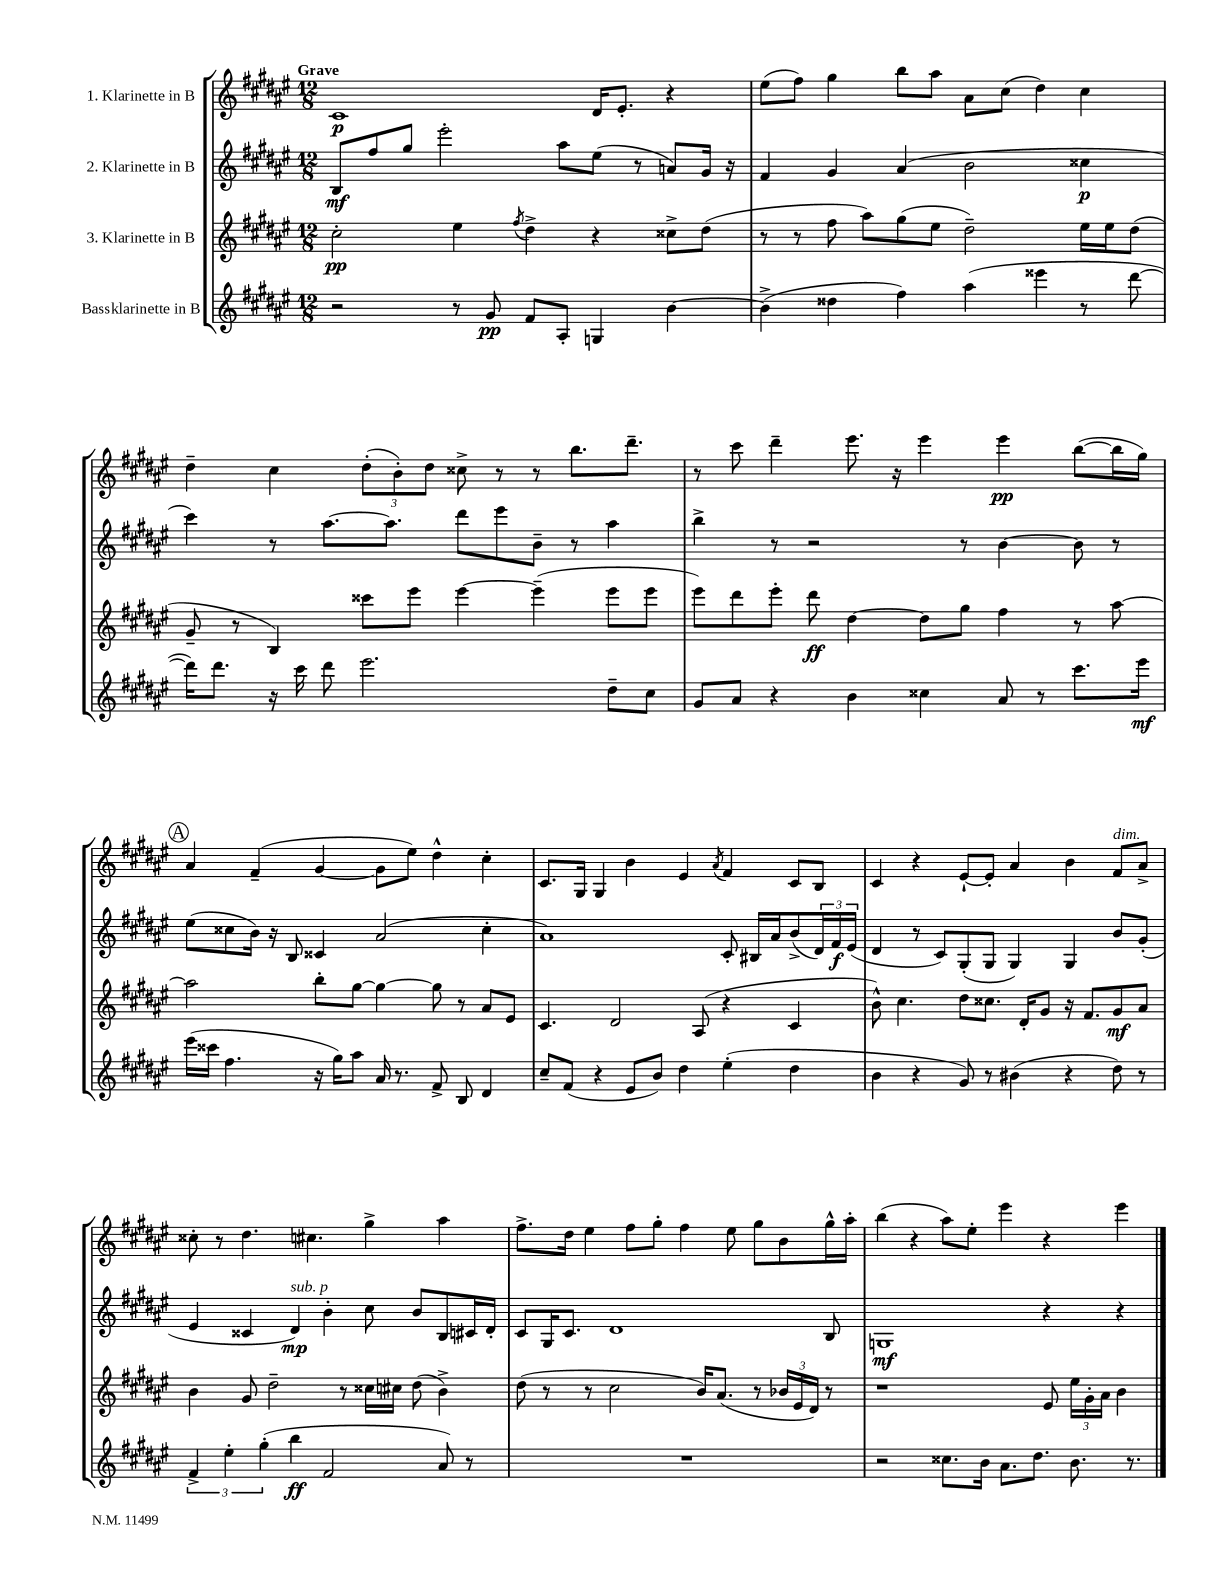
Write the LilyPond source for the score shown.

<<
\new StaffGroup <<
\new Staff = "s0" \with { instrumentName = "1. Klarinette in B" } {
    \clef treble \key fis \major \numericTimeSignature \time 12/8 \tempo "Grave"
    cis'1\p dis'16 eis'8.-. r4 |
    eis''8( fis''8) gis''4 b''8 ais''8 ais'8 cis''8( dis''4) cis''4 |
    dis''4-- cis''4 \tuplet 3/2 { dis''8-.( b'8-.) dis''8 } cisis''8-> r8 r8 b''8. dis'''8.-- |
    r8 cis'''8 dis'''4-- eis'''8. r16 eis'''4 eis'''4\pp b''8~( b''16 gis''16) |
    \mark \markup { \circle "A" } ais'4 fis'4--( gis'4~ gis'8 eis''8) dis''4-^ cis''4-. |
    cis'8. gis16 gis4 b'4 eis'4 \acciaccatura { ais'8 } fis'4 cis'8 b8 |
    cis'4 r4 eis'8~-! eis'8-. ais'4 b'4 fis'8^\markup { \italic "dim." } ais'8-> |
    cisis''8-. r8 dis''4. cis''4. gis''4-> ais''4 |
    fis''8.-> dis''16 eis''4 fis''8 gis''8-. fis''4 eis''8 gis''8 b'8 gis''16-^ ais''16-. |
    b''4( r4 ais''8) eis''8-. eis'''4 r4 eis'''4 \bar "|." |
}
\new Staff = "s1" \with { instrumentName = "2. Klarinette in B" } {
    \clef treble \key fis \major \numericTimeSignature \time 12/8
    b8\mf fis''8 gis''8 eis'''2-. ais''8 eis''8( r8 a'8) gis'16 r16 |
    fis'4 gis'4 ais'4( b'2 cisis''4\p |
    cis'''4) r8 ais''8.~ ais''8. dis'''8 eis'''8 b'8-- r8 ais''4 |
    b''4-> r8 r2 r8 b'4~ b'8 r8 |
    \mark \markup { \circle "A" } eis''8( cisis''8 b'16) r16 b8 cisis'4 ais'2( cisis''4-. |
    ais'1) cis'8-. bis16 ais'16 b'8->( \tuplet 3/2 { dis'16) fis'16\f eis'16( } |
    dis'4 r8 cis'8) gis8-.( gis8 gis4) gis4 b'8 gis'8-.( |
    eis'4 cisis'4 dis'4\mp^\markup { \italic "sub. p" }) b'4-. cis''8 b'8 b8 cis'16 dis'16-. |
    cis'8 gis16 cis'8. dis'1 b8 |
    g1\mf r4 r4 \bar "|." |
}
\new Staff = "s2" \with { instrumentName = "3. Klarinette in B" } {
    \clef treble \key fis \major \numericTimeSignature \time 12/8
    cis''2-.\pp eis''4 \acciaccatura { fis''8 } dis''4-> r4 cisis''8-> dis''8( |
    r8 r8 fis''8 ais''8) gis''8( eis''8 dis''2--) eis''16 eis''16 dis''8( |
    gis'8-- r8 b4) cisis'''8 eis'''8 eis'''4~ eis'''4--( eis'''8 eis'''8 |
    eis'''8) dis'''8 eis'''8-. dis'''8\ff dis''4~ dis''8 gis''8 fis''4 r8 ais''8~ |
    \mark \markup { \circle "A" } ais''2 b''8-. gis''8~ gis''4~ gis''8 r8 ais'8 eis'8 |
    cis'4. dis'2 ais8( r4 cis'4 |
    b'8-^) cis''4. dis''8 cisis''8. dis'16-. gis'8 r16 fis'8. gis'8\mf ais'8 |
    b'4 gis'8 dis''2-- r8 cisis''16 cis''16 dis''8( b'4->) |
    dis''8( r8 r8 cis''2 b'16) ais'8.( r8 \tuplet 3/2 { bes'16 eis'16 dis'16) } r8 |
    r1 eis'8 \tuplet 3/2 { eis''16 gis'16-. ais'16 } b'4 \bar "|." |
}
\new Staff = "s3" \with { instrumentName = "Bassklarinette in B" } {
    \clef treble \key fis \major \numericTimeSignature \time 12/8
    r2 r8 gis'8\pp fis'8 ais8-. g4 b'4~ |
    b'4->( disis''4 fis''4) ais''4( eisis'''4 r8 dis'''8~ |
    dis'''16) dis'''8. r16 cis'''16 dis'''8 eis'''2. dis''8-- cis''8 |
    gis'8 ais'8 r4 b'4 cisis''4 ais'8 r8 cis'''8. eis'''16\mf |
    \mark \markup { \circle "A" } eis'''16( cisis'''16 fis''4. r16 gis''16) ais''8 ais'16 r8. fis'8-> b8 dis'4 |
    cis''8-- fis'8( r4 eis'8 b'8) dis''4 eis''4-.( dis''4 |
    b'4 r4 gis'8) r8 bis'4( r4 dis''8) r8 |
    \tuplet 3/2 { fis'4-> eis''4-. gis''4-.( } b''4\ff fis'2 ais'8) r8 |
    R1. |
    r2 cisis''8. b'16 ais'8. dis''8. b'8. r8. \bar "|." |
}
>>
>>
\layout { \context { \Score \remove "Bar_number_engraver" } }
